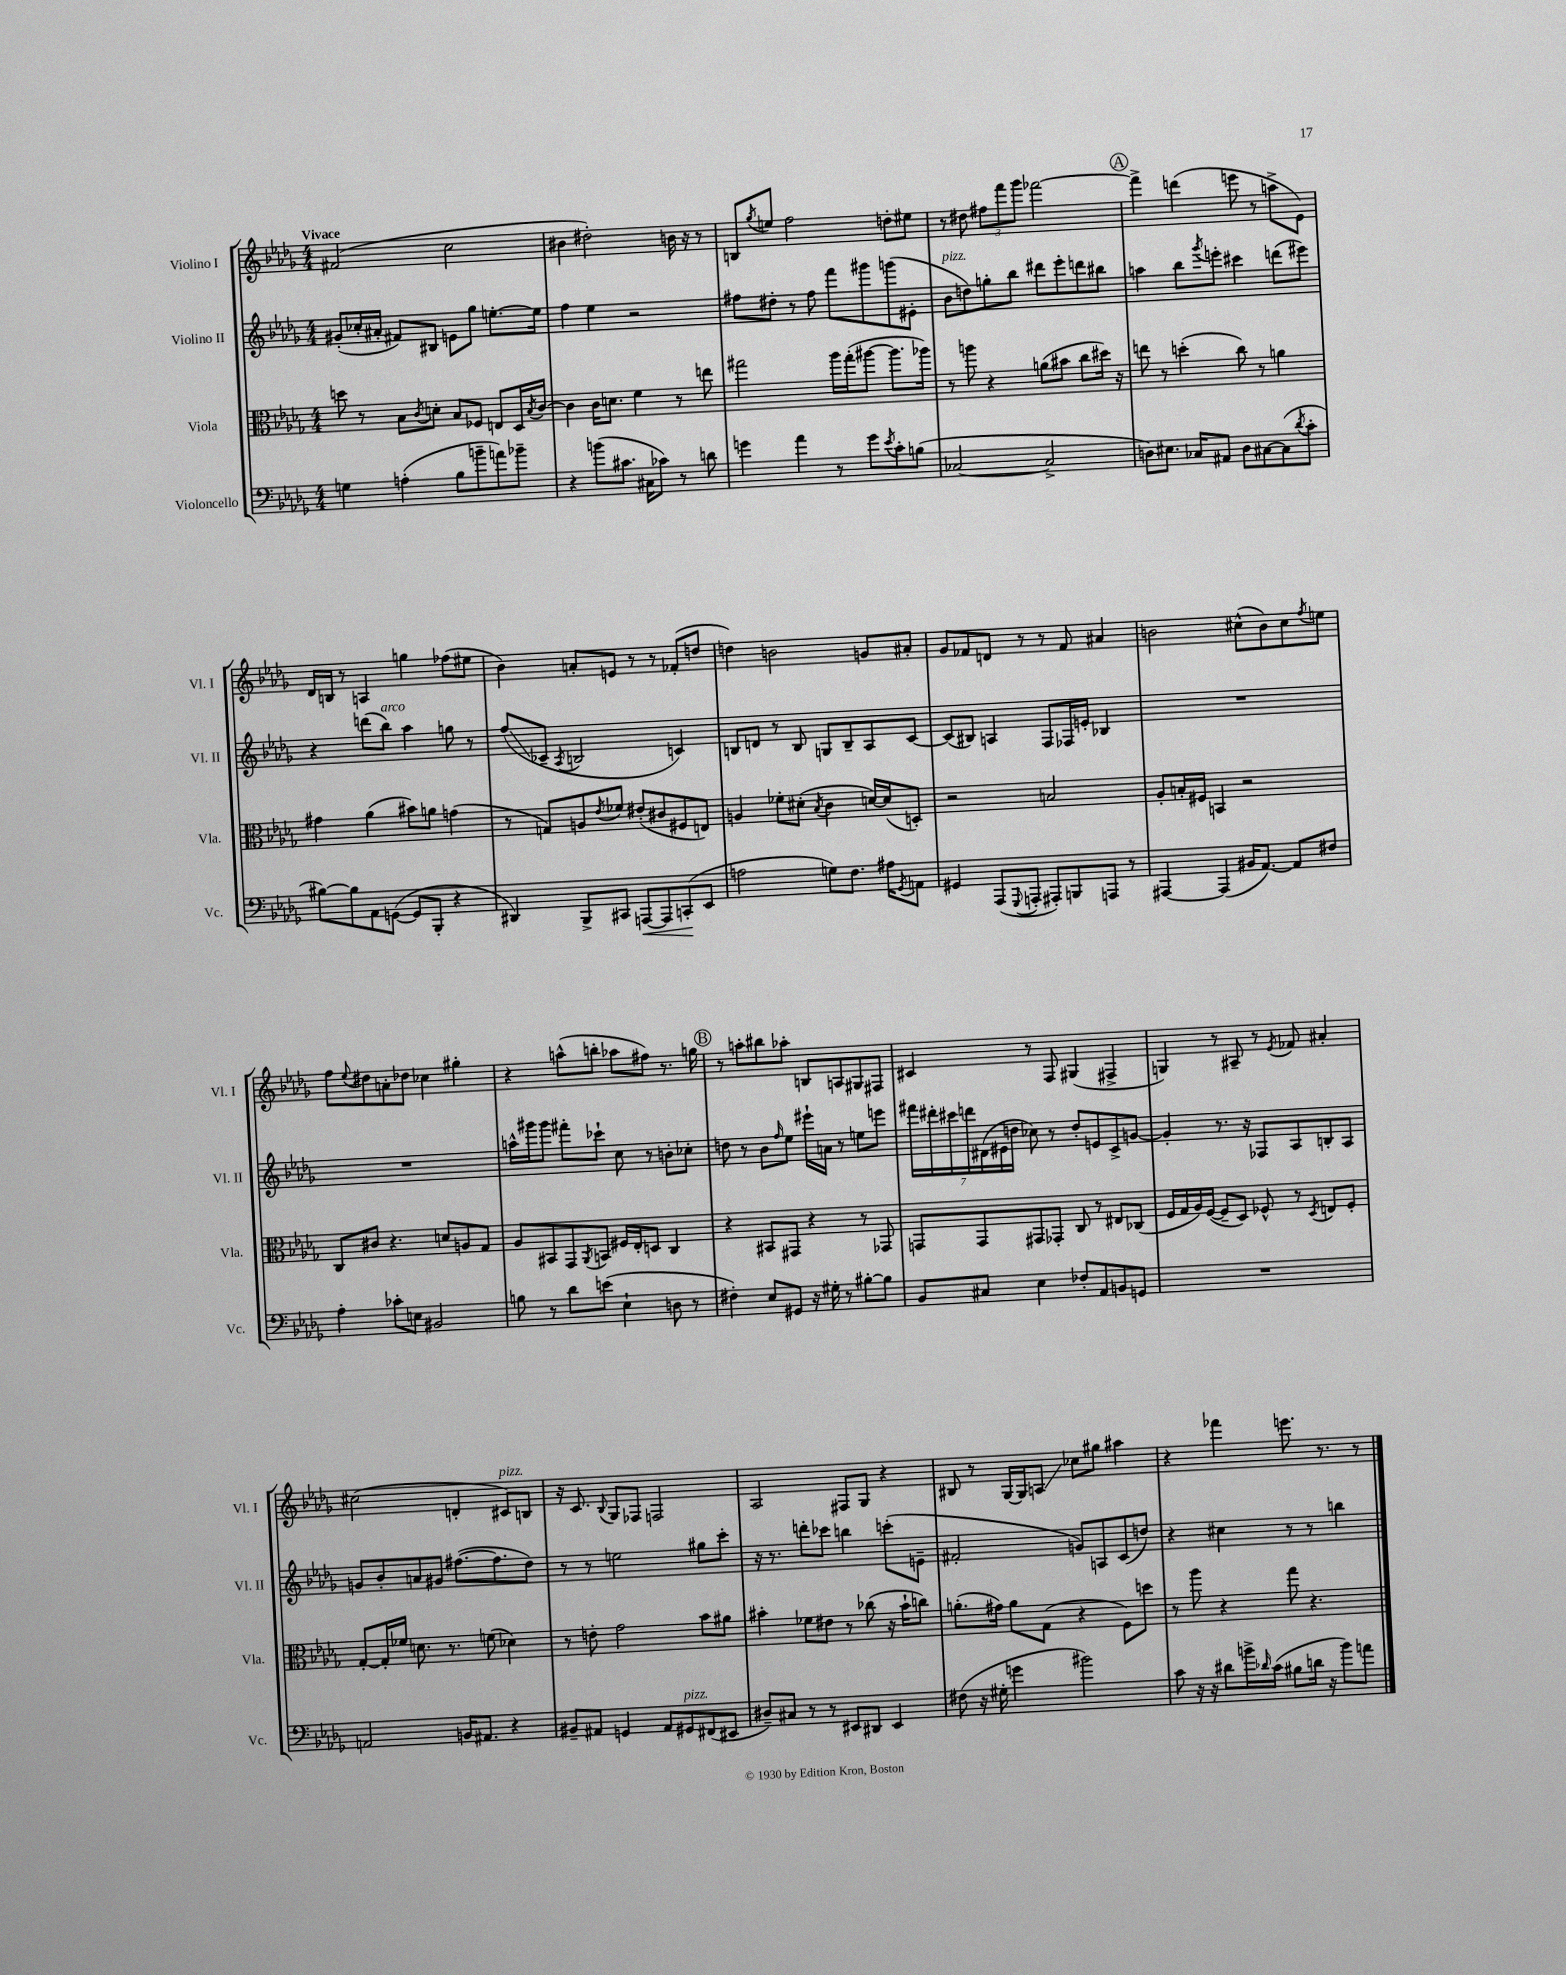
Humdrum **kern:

**kern	**kern	**kern	**kern
*staff4	*staff3	*staff2	*staff1
*clefF4	*clefC3	*clefG2	*clefG2
*k[b-e-a-d-g-]	*k[b-e-a-d-g-]	*k[b-e-a-d-g-]	*k[b-e-a-d-g-]
*M4/4	*M4/4	*M4/4	*M4/4
4G	8dd	(8g#'	(2f#
.	8r	16cc-'	.
.	.	16a#'	.
(4A'	8B-	8f#)	.
.	8qc	.	.
.	8d'	8B#	.
8B-	8B-	8e	2cc
8b~	8F-	8gg-	.
8a)	8E	[8.ee'	.
8b-~	16D-	.	.
.	8qB-	.	.
.	[16c	16ee]	.
=	=	=	=
4r	4c]	4ff	4b#
(8b	16c	4ee-	2dd#')
.	8.d	.	.
8.c#	.	.	.
.	4f	2r	.
16C#	.	.	.
8c-)	.	.	.
8r	8r	.	16b
.	.	.	16r
8d	8ee	.	8r
=	=	=	=
4g	2gg#	8ff#	8B
.	.	.	8qgg-
.	.	8dd#'	8ee
4a-	.	8r	2ff
.	.	8ff#	.
8r	16aa-	8fff	.
.	(16gg#'	.	.
8g	[8aa#	8ggg#	.
8qe-	.	.	.
8c'	8.aa#]	(8ggg	8dd'
(8B	.	8e#'	8ee#
.	16aa-)	.	.
=	=	=	=
[2C-	8r	8b-	8r
.	8aa	8dd)	8dd#
.	4r	8gg'	12ff#
.	.	.	12fff
.	.	8bb-	.
.	.	.	12ggg-
2C-^]	(8a	8ddd#	[2fff-
.	8b#	8eee-'	.
.	8cc	8ddd	.
.	16dd#)	8bb#	.
.	16r	.	.
=	=	=	=
8D)	8ee	4aa	4fff-^]
8.E#	8r	.	.
.	(4dd'	8bb-	(4ddd
16C-	.	.	.
.	.	8qggg-	.
8AA#	.	8eee'	.
8D	8cc)	4ccc#	8eee
[8C#	8r	.	8r
(8C#]	4a	(8ddd	8aa^
8qd-	.	.	.
8c'	.	8eee#)	8e-)
=	=	=	=
[8B#)	4g#	4r	16d-
.	.	.	16B
8B#]	.	.	8r
8AA-	(4a-	(8ddd	4A
([8GG	.	8bb-)	.
8GG]	8b#)	4aa-	4gg
8BBB-'	8a	.	.
4r	(4g	8gg	(8ff-
.	.	8r	8ee#
=	=	=	=
4DD#)	8r	(8ff	4b-)
.	8G)	8c-~	.
.	.	8qA-	.
8BBB-^	8A	2B	8a'
.	8qe-	.	.
8CC#	8f-	.	8e
[8AAA	(8e#'	.	8r
8AAA]	8c#	.	8r
(8CC'	8F#	4c)	(8f-'
8EE-	8E)	.	8dd
=	=	=	=
2A	4A	8B	4dd)
.	.	8d	.
.	8f-'	8r	2b
.	(8d#'	8B	.
.	8qB-	.	.
8G)	4c	8G	.
8.F	.	8B~	.
.	[16d)	8A-	8g
16A#	(16d]	.	.
8qGG-	.	.	.
8AA	8D')	[8c	8a#'
=	=	=	=
4GG#	2r	(8c]	8g-
.	.	8B#)	8f-
(8AAA-	.	4A	8d
8qqGGG-	.	.	.
8AAA'	.	.	8r
8AAA#')	2B	8F	8r
8BBB	.	16F-	8f-
.	.	16e'	.
8AAA	.	4B-	4a#
8r	.	.	.
=	=	=	=
[4AAA#	8A-'	1r	2b
.	16B'	.	.
.	16F#	.	.
(4AAA#]	4BB	.	.
16BB#	2r	.	(8cc#^^
[8.AA-)	.	.	.
.	.	.	8b)
8AA-]	.	.	8cc#
.	.	.	8qff
8F#	.	.	8ee
=	=	=	=
4A-'	8C	1r	8ff
.	.	.	8qqee-
.	8c#	.	8dd#
8c-'	4.r	.	8a'
8E	.	.	8dd-
2BB#	.	.	4cc-
.	8d	.	.
.	8A	.	4gg#'
.	8G-	.	.
=	=	=	=
8B	8A-	16aa^^	4r
.	.	16ggg#	.
8r	8BB#	8ggg#	.
8d-	8GG-	8fff#'	(8aa^^
.	8qAA-	.	.
(8e	8BB	8ccc-`	8bb'
4E-`	16F#	8cc	8aa-
.	16E-'	.	.
.	8D	8r	8ff#)
8D	4C	8b'	8.r
8r	.	8cc-'	.
.	.	.	16gg
=	=	=	=
4F#')	4r	8dd	8r
.	.	8r	8aa'
8E-	8BB#	8b-	8bb#
.	.	16qqff	.
8GG#	8GG#	8ee-	8aa-'
16r	4r	16eee#`	8B
16G#'	.	16a	.
8r	.	8r	8A
[8B#'	8r	8ee	8G#
8B#]	8GG-	8eee	8F#
=	=	=	=
8BB-	8GG	28fff#	4c#
.	.	28ddd#'	.
.	.	28ccc#	.
.	.	28ddd	.
8C#	8GG	.	.
.	.	(28d#	.
.	.	28e#	.
.	.	28dd	.
4E-	8GG#	8cc-)	8r
.	8GG-'	8r	8F
8F-'	8C	8dd'	(4G#
8AA-	8r	8e	.
8BB	8E#	8c^	4F#^
8GG	(8C-	[8g	.
=	=	=	=
1r	16F	4g']	4G)
.	16G-	.	.
.	16A-)	.	.
.	([16F	.	.
.	8F~]	8.r	8r
.	8D-)	.	8A#~
.	.	16r	.
.	8F-^^	8F-	8r
.	.	.	8qe-
.	8r	8A-	8f-
.	8qD-	.	.
.	8E	8B'	4a#'
.	8F-'	8A-	.
=	=	=	=
2AA	[8G-'	8g	(2cc#
.	16G-']	8b-'	.
.	16f-	.	.
.	8.d	8a	.
.	.	8g#	.
.	8.r	.	.
16BB	.	([8.ff#	4d'
8.AA#	.	.	.
.	(8f	.	.
.	.	8.ff#]	.
4r	4d-)	.	8c#)
.	.	8dd-)	8B
=	=	=	=
8BB#~	8r	8r	16r
.	.	.	8.c
8AA#	8e'	8r	.
.	.	.	8qqB-
4GG	2g-	2ee	8G-
.	.	.	8F-
8AA#	.	.	2F
8GG#	.	.	.
(8FF#	8b-	8gg#	.
8EE#	8a#	8ccc'	.
=	=	=	=
8D#~)	4b#'	16r	2A-
.	.	8.r	.
8C#	.	.	.
8r	8f-	8ddd'	.
8r	8e#	8ccc-	.
8EE#	8r	4bb	8F#
8DD#	(8cc-	.	8G-
4EE#	16r	(8ccc'	4r
.	16b#`	.	.
.	8cc)	8e~	.
=	=	=	=
(8F#	(8.a'	2f#'	8B#
16r	.	.	8r
16G#'	16g#)	.	.
4g	8a	.	[16G-
.	.	.	16G-]
.	(8G-	.	8A
2b#)	4r	8g)	8cc-
.	.	8A	8gg#
.	8F)	(8c	4aa#
.	8dd	8dd)	.
=	=	=	=
8c	8r	4r	4r
16r	8aa-	.	.
16r	.	.	.
8d#	4r	4cc#	4fff-
16b^	.	.	.
16qqd-	.	.	.
(16c	.	.	.
8B#	8gg-	8r	8.eee
16d	4.r	8r	.
16r	.	.	8.r
8b)	.	4bb	.
8a	.	.	8r
==	==	==	==
*-	*-	*-	*-
